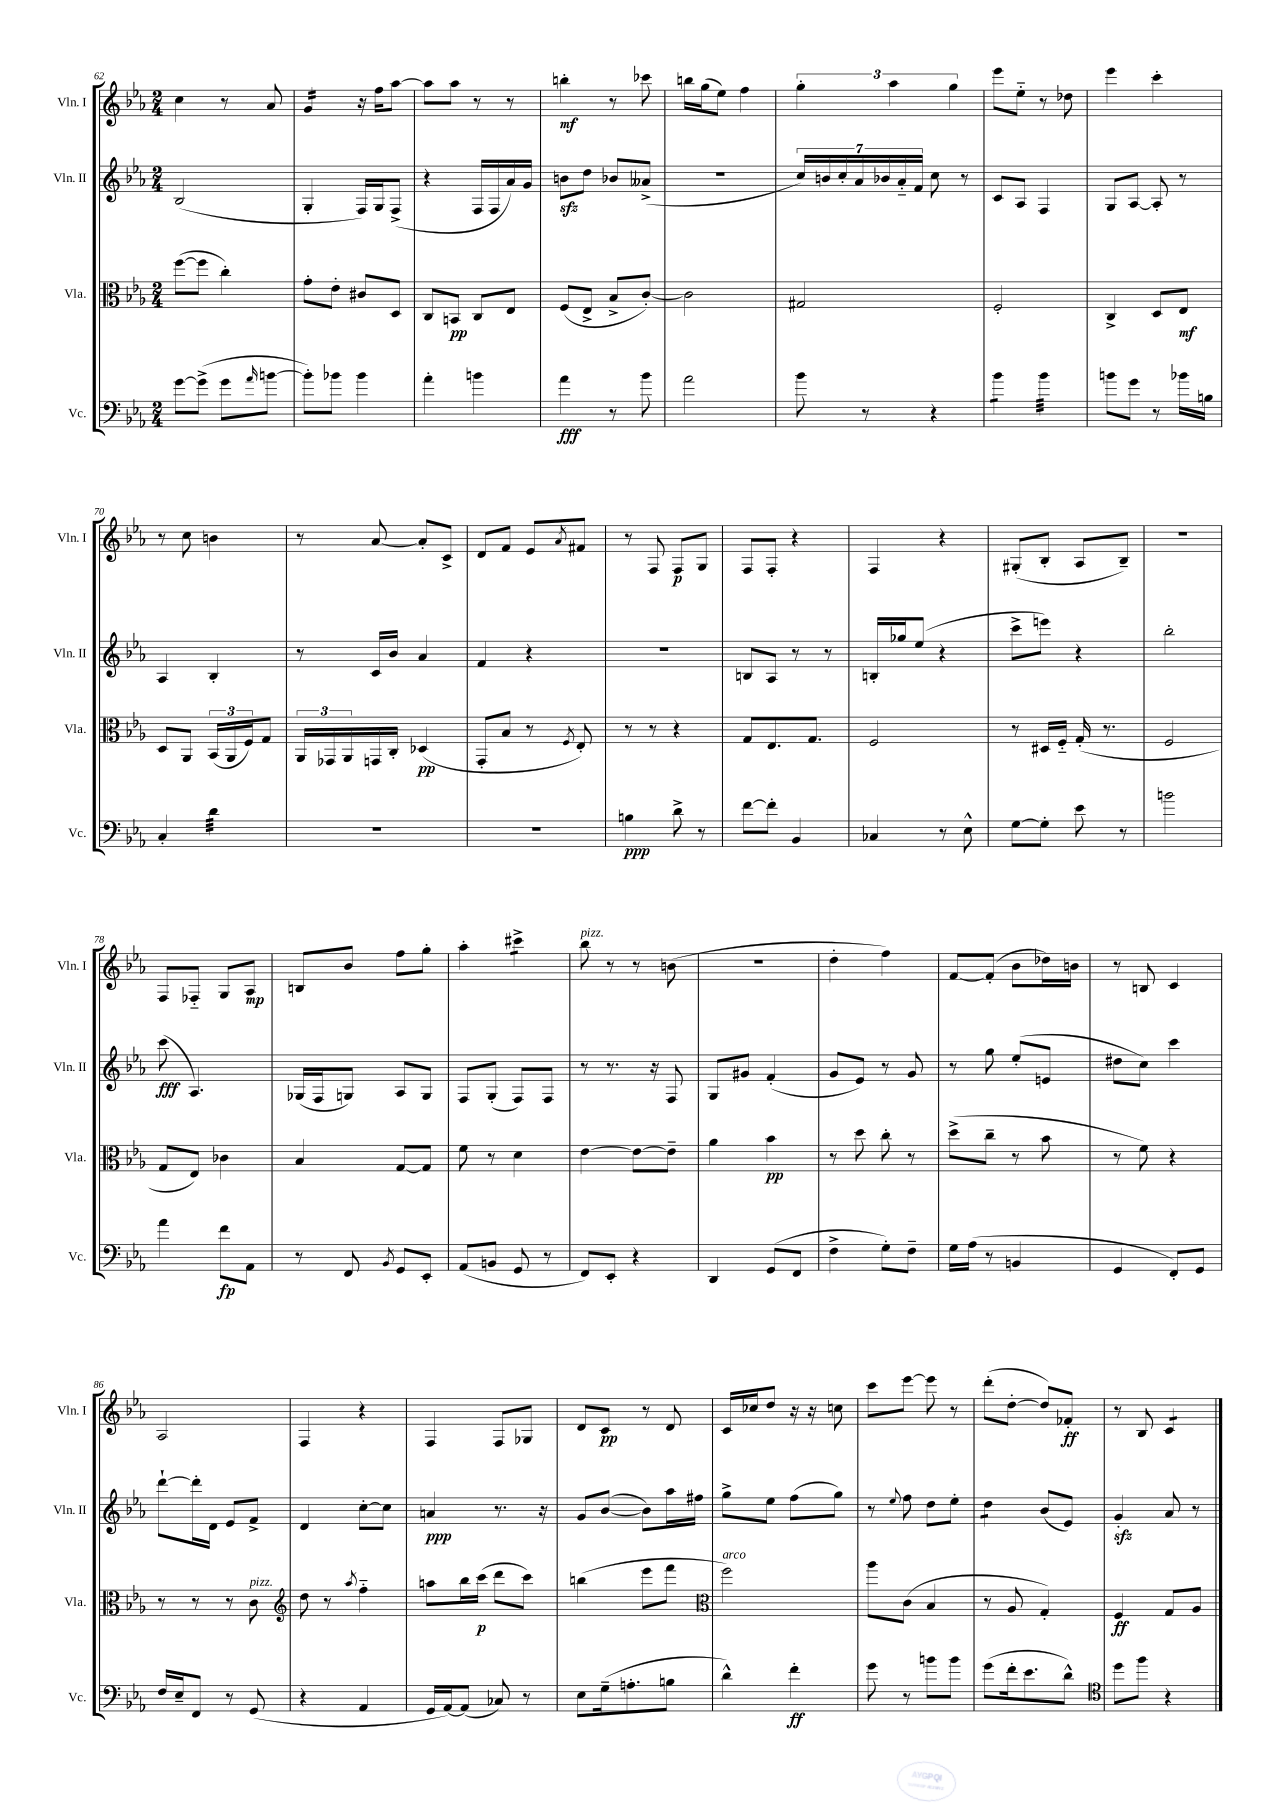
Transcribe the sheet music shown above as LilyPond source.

<<
\new StaffGroup <<
\new Staff = "s0" \with { instrumentName = "Vln. I" shortInstrumentName = "Vln. I" } {
    \clef treble \key ees \major \numericTimeSignature \time 2/4
    c''4 r8 aes'8 |
    g'4:16 r16 f''16 aes''8~ |
    aes''8 aes''8 r8 r8 |
    b''4-.\mf r8 ces'''8 |
    b''16 g''16( ees''8) f''4 |
    \tuplet 3/2 { g''4-. aes''4 g''4 } |
    ees'''8 ees''8-_ r8 des''8 |
    ees'''4 c'''4-. |
    r8 c''8 b'4 |
    r8 aes'8~ aes'8-. c'8-> |
    d'8 f'8 ees'8 \acciaccatura { aes'8 } fis'8 |
    r8 f8 f8\p g8 |
    f8 f8-. r4 |
    f4 r4 |
    gis8-.( bes8-. aes8 bes8--) |
    r2 |
    f8 fes8-_ g8 aes8\mp |
    b8 bes'8 f''8 g''8-. |
    aes''4-. cis'''4:8-> |
    bes''8^\markup { \italic "pizz." } r8 r8 b'8( |
    R2 |
    d''4-. f''4) |
    f'8~ f'8-.( bes'8 des''16) b'16 |
    r8 b8 c'4 |
    aes2 |
    f4 r4 |
    f4 f8 ges8 |
    d'8 c'8\pp r8 d'8 |
    c'16 ces''16 d''8 r16 r16 c''8 |
    c'''8 ees'''8~ ees'''8 r8 |
    d'''8-.( d''8~-. d''8) fes'8-.\ff |
    r8 bes8 c'4:8 \bar "|." |
}
\new Staff = "s1" \with { instrumentName = "Vln. II" shortInstrumentName = "Vln. II" } {
    \clef treble \key ees \major \numericTimeSignature \time 2/4
    bes2( |
    g4-. f16) g16 f8->( |
    r4 f16 f16 aes'16) g'16 |
    b'8\sfz d''8 bes'8 aeses'8->( |
    R2 |
    \tuplet 7/4 { c''16) b'16 c''16-. aes'16 bes'16 aes'16-_ f'16 } c''8 r8 |
    c'8 aes8 f4 |
    g8 aes8~ aes8-. r8 |
    aes4 bes4-. |
    r8 c'16 bes'16 aes'4 |
    f'4 r4 |
    R2 |
    b8 aes8 r8 r8 |
    b16-. ges''16 ees''8( r4 |
    c'''8-> e'''8) r4 |
    bes''2-. |
    c'''8\fff( aes4.) |
    ges16( f16 g8) aes8 g8 |
    f8 g8-.( f8) f8 |
    r8 r8. r16 f8 |
    g8 gis'8 f'4-.( |
    g'8 ees'8) r8 g'8 |
    r8 g''8 ees''8-.( e'8 |
    dis''8 c''8) c'''4 |
    d'''8~-! d'''16-. d'16 ees'8 f'8-> |
    d'4 c''8~-. c''8 |
    a'4\ppp r8. r16 |
    g'8 bes'8~( bes'8) aes''16 fis''16 |
    g''8-> ees''8 f''8( g''8) |
    r8 \appoggiatura { ees''8 } f''8 d''8 ees''8-. |
    d''4:8 bes'8( ees'8) |
    g'4-.\sfz aes'8 r8 \bar "|." |
}
\new Staff = "s2" \with { instrumentName = "Vla." shortInstrumentName = "Vla." } {
    \clef alto \key ees \major \numericTimeSignature \time 2/4
    f''8~( f''8 c''4-.) |
    g'8-. ees'8-. cis'8 d8 |
    c8 b,8\pp c8 ees8 |
    f8( ees8-> bes8-> c'8~-.) |
    c'2 |
    gis2 |
    f2-. |
    c4-> d8 ees8\mf |
    d8 aes,8 \tuplet 3/2 { bes,16( aes,16 f16) } g8 |
    \tuplet 3/2 { aes,16 ges,16 aes,16 } g,16 c16-. des4\pp( |
    g,8-. bes8 r8 \acciaccatura { f8 } ees8-.) |
    r8 r8 r4 |
    g8 ees8. g8. |
    f2 |
    r8 dis16 f16-_ g16-.( r8. |
    f2 |
    g8 ees8) ces'4 |
    bes4 g8~ g8 |
    f'8 r8 d'4 |
    ees'4~ ees'8~ ees'8-- |
    aes'4 bes'4\pp |
    r8 d''8 c''8-. r8 |
    d''8->( c''8-- r8 bes'8 |
    r8 f'8) r4 |
    r8 r8 r8 c'8^\markup { \italic "pizz." } |
    \clef treble d''8 r8 \acciaccatura { aes''8 } f''4-_ |
    a''8 bes''16 c'''16\p( d'''8 c'''8) |
    b''4( ees'''8 f'''8 |
    \clef alto f''2^\markup { \italic "arco" }) |
    aes''8 c'8( bes4 |
    r8 aes8 g4-.) |
    f4\ff g8 aes8 \bar "|." |
}
\new Staff = "s3" \with { instrumentName = "Vc." shortInstrumentName = "Vc." } {
    \clef bass \key ees \major \numericTimeSignature \time 2/4
    g'8~ g'8->( g'8 \grace { aes'16 } b'8~ |
    b'8-.) bes'8 bes'4 |
    aes'4-. b'4 |
    aes'4\fff r8 bes'8 |
    aes'2 |
    bes'8 r8 r4 |
    bes'4:8 bes'4:32 |
    b'8 g'8 r8 bes'16 b16 |
    c4-. d'4:32 |
    R2 |
    R2 |
    b4\ppp d'8-> r8 |
    f'8~ f'8-. bes,4 |
    ces4 r8 ees8-^ |
    g8~ g8-. ees'8 r8 |
    b'2 |
    aes'4 f'8\fp aes,8 |
    r8 f,8 \acciaccatura { bes,8 } g,8 ees,8-. |
    aes,8( b,8 g,8 r8 |
    f,8) ees,8-. r4 |
    d,4 g,8( f,8 |
    f4-> g8-.) f8-- |
    g16 aes16( r8 b,4 |
    g,4 f,8-.) g,8 |
    f16 ees16-- f,8 r8 g,8( |
    r4 aes,4 |
    g,16 aes,16~) aes,8( ces8) r8 |
    ees8 g16--( a8.-. b8 |
    d'4-^) f'4-.\ff |
    g'8 r8 b'8 b'8 |
    g'8( f'16-. ees'8. d'8-^) |
    \clef tenor d''8 f''8 r4 \bar "|." |
}
>>
>>
\layout { \context { \Score currentBarNumber = #62 } }
